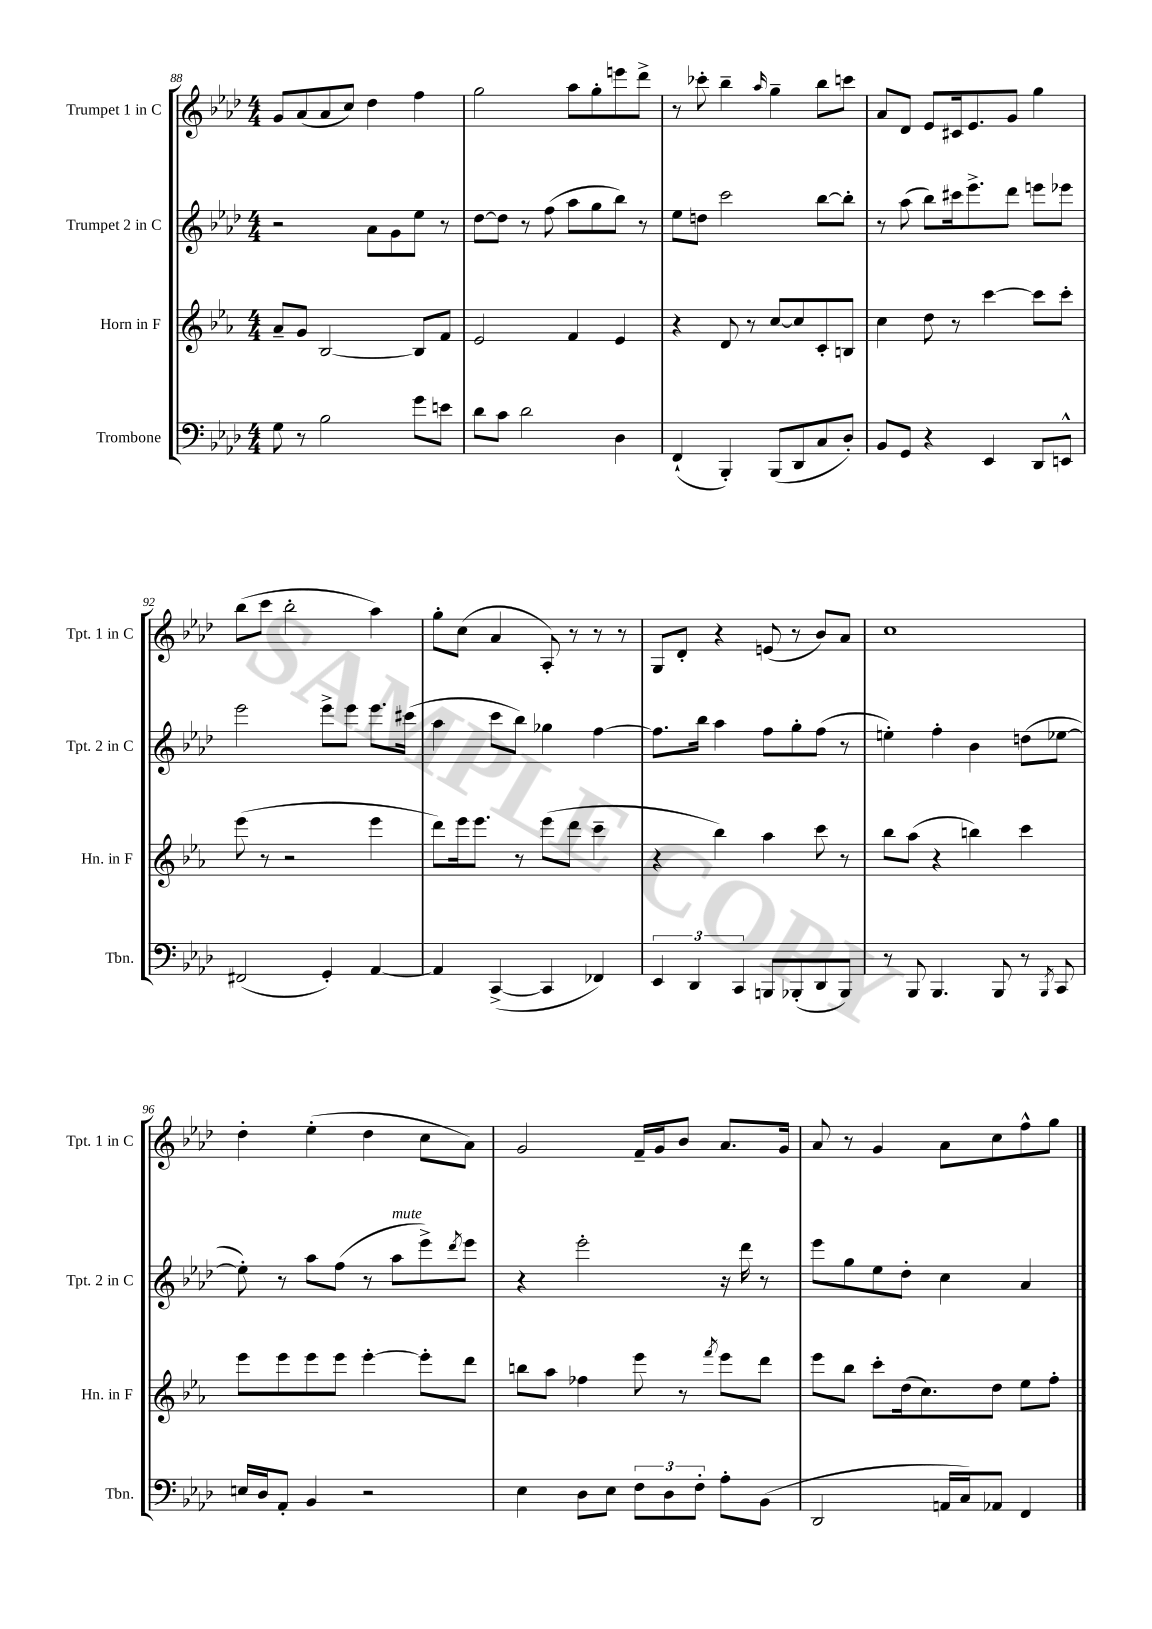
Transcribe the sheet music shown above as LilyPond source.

<<
\new StaffGroup <<
\new Staff = "s0" \with { instrumentName = "Trumpet 1 in C" shortInstrumentName = "Tpt. 1 in C" } {
    \clef treble \key aes \major \numericTimeSignature \time 4/4
    g'8 aes'8( aes'8 c''8) des''4 f''4 |
    g''2 aes''8 g''8-. e'''8 des'''8-> |
    r8 ces'''8-. bes''4-- \grace { aes''16 } g''4-- bes''8 c'''8 |
    aes'8 des'8 ees'8 cis'16 ees'8. g'8 g''4 |
    bes''8( c'''8 bes''2-. aes''4) |
    g''8-. c''8( aes'4 aes8-.) r8 r8 r8 |
    g8 des'8-. r4 e'8( r8 bes'8) aes'8 |
    c''1 |
    des''4-. ees''4-.( des''4 c''8 aes'8) |
    g'2 f'16-- g'16 bes'8 aes'8. g'16 |
    aes'8 r8 g'4 aes'8 c''8 f''8-^ g''8 \bar "|." |
}
\new Staff = "s1" \with { instrumentName = "Trumpet 2 in C" shortInstrumentName = "Tpt. 2 in C" } {
    \clef treble \key aes \major \numericTimeSignature \time 4/4
    r2 aes'8 g'8 ees''8 r8 |
    des''8~ des''8 r8 f''8( aes''8 g''8 bes''8) r8 |
    ees''8 d''8 c'''2 bes''8~ bes''8-. |
    r8 aes''8( bes''8) cis'''16 ees'''8.-> des'''8 e'''8 ees'''8 |
    ees'''2 ees'''8-> ees'''8 ees'''8. cis'''16( |
    aes''4 c'''8 bes''8) ges''4 f''4~ |
    f''8. bes''16 aes''4 f''8 g''8-. f''8( r8 |
    e''4-.) f''4-. bes'4 d''8( ees''8~ |
    ees''8-.) r8 aes''8 f''8( r8 aes''8^\markup { \italic "mute" } ees'''8->) \acciaccatura { des'''8 } ees'''8 |
    r4 ees'''2-. r16 des'''16 r8 |
    ees'''8 g''8 ees''8 des''8-. c''4 aes'4 \bar "|." |
}
\new Staff = "s2" \with { instrumentName = "Horn in F" shortInstrumentName = "Hn. in F" } {
    \clef treble \key ees \major \numericTimeSignature \time 4/4
    aes'8-- g'8 bes2~ bes8 f'8 |
    ees'2 f'4 ees'4 |
    r4 d'8 r8 c''8~ c''8 c'8-. b8 |
    c''4 d''8 r8 c'''4~ c'''8 c'''8-. |
    ees'''8( r8 r2 ees'''4 |
    d'''8) ees'''16 ees'''8. r8 ees'''8( d'''8 c'''4-- |
    r4 bes''4) aes''4 c'''8 r8 |
    bes''8 aes''8( r4 b''4) c'''4 |
    ees'''8 ees'''8 ees'''8 ees'''8 ees'''4~-. ees'''8-. d'''8 |
    b''8 aes''8 fes''4 ees'''8 r8 \acciaccatura { f'''8 } ees'''8 d'''8 |
    ees'''8 bes''8 c'''8-. d''16( c''8.) d''8 ees''8 f''8-. \bar "|." |
}
\new Staff = "s3" \with { instrumentName = "Trombone" shortInstrumentName = "Tbn." } {
    \clef bass \key aes \major \numericTimeSignature \time 4/4
    g8 r8 bes2 g'8 e'8 |
    des'8 c'8 des'2 des4 |
    f,4-!( bes,,4-.) bes,,8( des,8 c8 des8-.) |
    bes,8 g,8 r4 ees,4 des,8 e,8-^ |
    fis,2( g,4-.) aes,4~ |
    aes,4 c,4~->( c,4 fes,4) |
    \tuplet 3/2 { ees,4 des,4 c,4 } b,,8 bes,,8-.( des,8 bes,,8) |
    r8 bes,,8 bes,,4. bes,,8 r8 \acciaccatura { bes,,8 } c,8 |
    e16 des16 aes,8-. bes,4 r2 |
    ees4 des8 ees8 \tuplet 3/2 { f8 des8 f8-. } aes8-. bes,8( |
    des,2 a,16 c16) aes,8 f,4 \bar "|." |
}
>>
>>
\layout { \context { \Score currentBarNumber = #88 } }
